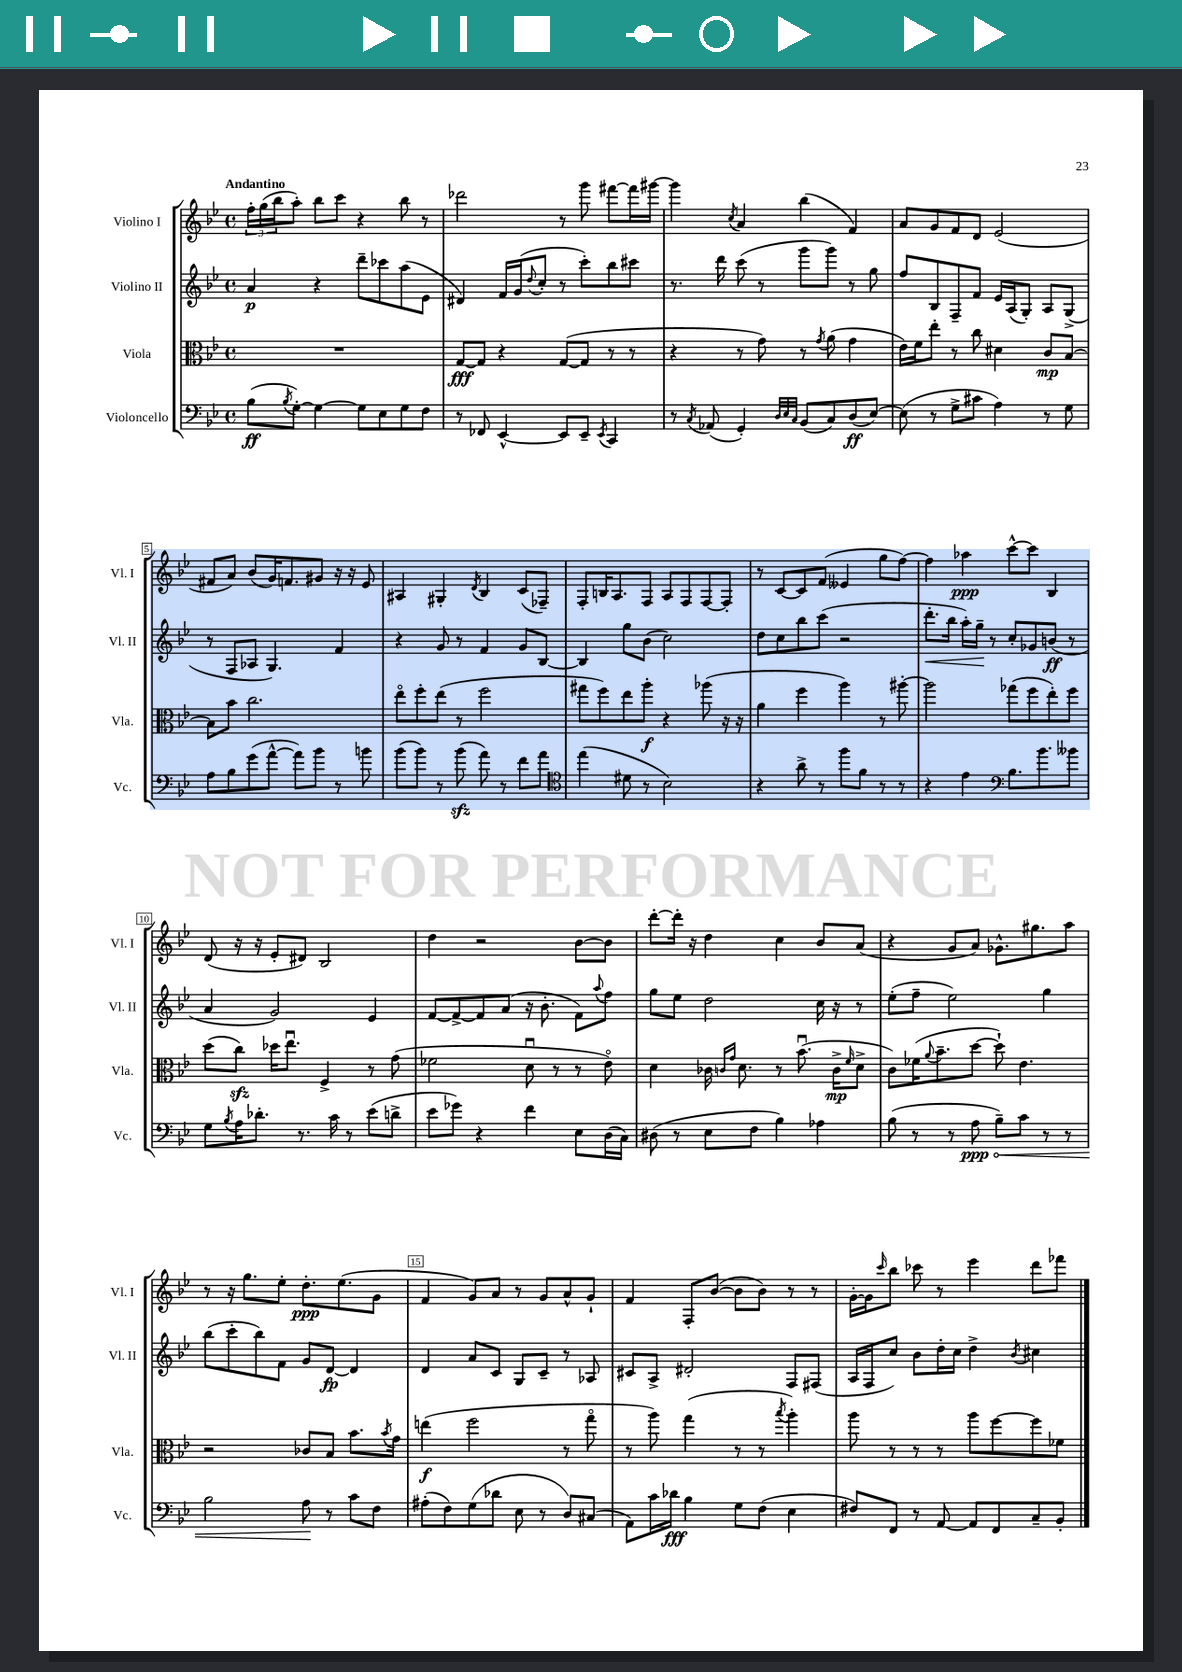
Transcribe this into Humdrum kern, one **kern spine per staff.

**kern	**kern	**kern	**kern
*staff4	*staff3	*staff2	*staff1
*clefF4	*clefC3	*clefG2	*clefG2
*k[b-e-]	*k[b-e-]	*k[b-e-]	*k[b-e-]
*M4/4	*M4/4	*M4/4	*M4/4
*met(c)	*met(c)	*met(c)	*met(c)
(8B-	1r	4a	24ff'
.	.	.	(24gg
.	.	.	24bb-
8qB-	.	.	.
[8G')	.	.	8aa')
4G_	.	4r	8bb-
.	.	.	8ccc
8G]	.	8ddd~	4r
8E-	.	8ccc-	.
8G	.	(8aa	8bb-
8F	.	8e-	8r
=	=	=	=
8r	[8G	4d#)	2ddd-
8FF-	8G]	.	.
[4EE-^^	4r	16f	.
.	.	(16g	.
.	.	8qqdd	.
.	.	8cc'	.
8EE-]	([8G	8r	8r
8EE-~	8G]	8ccc')	8ggg
8qEE-	.	.	.
4CC	8r	8bb-	[8fff#
.	8r	8ccc#	16fff#]
.	.	.	[16ggg#
=	=	=	=
8r	4r	8.r	4ggg#]
8qC	.	.	.
(8AA-	.	.	.
.	.	16ddd	.
.	.	.	8qcc
4GG')	8r	(8ccc	4a
.	8g)	8r	.
32qqD	.	.	.
32qqE-	.	.	.
32qqC	.	.	.
(8BB-	8r	8ggg	(4bb-
.	8qg	.	.
8C)	(8a	8ggg)	.
(8D	4g	8r	4f)
[8E-)	.	8gg	.
=	=	=	=
(8E-]	16e-)	8ff	8a
.	16f	.	.
8r	8ee-'	8B-	8g
8G^	8r	8F~	8f
8c#	8cc	8f	8d
4A)	4d#	16e-	(2e-
.	.	(16A	.
.	.	8G')	.
8r	8c	8A	.
8G	[8B-	(8G^	.
=	=	=	=
8A	8B-]	8r	8f#
8B-	8b-	8F	8a)
(8g	2.cc	8A-	(8b-
[8a^^	.	4.G)	16g)
.	.	.	8.f
8a])	.	.	.
8b-	.	.	8g#
8r	.	4f	16r
.	.	.	16r
8b	.	.	8e-
=	=	=	=
(8b-	8ee-o	4r	4A#
8b-)	8ff'	.	.
8r	(8ee-	8g	4G#'
(8b-	8r	8r	.
.	.	.	8qd
8a)	2ff	4f	4B-
8r	.	.	.
8f	.	8g	(8c
8a	.	[8B-	8F-~)
=	=	=	=
*clefC4	*	*	*
(4ee-	8gg#	4B-]	8F'
.	8ff)	.	16B
.	.	.	8.A
8d#	8ee-	8gg	.
8r	8aa'	(8b-	8F
2B-)	4r	2cc)	8A
.	.	.	8F
.	(8aa-	.	[8F
.	16r	.	8F']
.	16r	.	.
=	=	=	=
4r	4a	8dd	8r
.	.	8cc	[8c
8a^	4ff	8bb-	8c]
8r	.	(8ccc	(8f
8ff	4aa)	2r	4e--
8f	.	.	.
8r	8r	.	8gg
8r	[8aa#'	.	[8ff)
=	=	=	=
4r	2aa#]	8.ddd'	4ff]
.	.	16bb-	.
4e-	.	16aa')	4aa-
.	.	16gg~	.
.	.	8r	.
*clefF4	*	*	*
8.B-	(8gg-	8cc'	[8ccc^^
.	8ff	8g-	8ccc]
8.b-	.	.	.
.	8ee-')	(8b	4B-
8b--	8ff	8r	.
=	=	=	=
8G	(8dd	4a	(8d
8qB-	.	.	.
16A	8cc)	.	16r
8.d-'	.	.	16r
.	16dd-	2g)	8e-'
.	8.ee-u	.	.
8.r	.	.	8d#)
.	4F^	.	2B-
16c	.	.	.
8r	.	.	.
(8e-	8r	4e-	.
8d^	(8g	.	.
=	=	=	=
8e-	2f-	[8f	4dd
8g-)	.	8f^_	.
4r	.	8f]	2r
.	.	(8a	.
4f	8du	16r	.
.	.	8.b-'	.
.	8r	.	.
8E-	8r	8f)	[8b-
.	.	8qqaa	.
(16D	8e-o)	8ff	8b-]
16C)	.	.	.
=	=	=	=
(8D#	4d	8gg	[8ddd'
8r	.	8ee-	16ddd']
.	.	.	16r
8E-	16c-	2dd	4dd
.	16qqc	.	.
.	16qqg	.	.
.	8.d	.	.
8F	.	.	.
4B-)	8r	.	4cc
.	(8.b-u	.	.
4A-	.	16cc	8b-
.	16c^	16r	.
.	16qqf	.	.
.	8d^	8r	(8a
=	=	=	=
(8B-	8c)	(8ee-'	4r
8r	(16f-	8ff~	.
.	8qqa	.	.
.	8.b-~	.	.
8r	.	2ee-)	8g
8A	[8dd	.	8a)
8B-~)	8dd`])	.	8.g-^^
8c	4.e-	.	.
.	.	.	8.gg#
8r	.	4gg	.
8r	.	.	8aa
=	=	=	=
2B-	2r	(8bb-	8r
.	.	8ccc'	16r
.	.	.	8.gg
.	.	8bb-)	.
.	.	8f	8ee-'
8A	8c-	8g	8.dd'
8r	8B-	[8d	.
.	.	.	(8.ee-
8c	8.b-	4d]	.
8F	.	.	8g
.	8qb-	.	.
.	16g	.	.
=	=	=	=
(8A#'	(4ee	4d	4f
8F)	.	.	.
(8G	2ff	8a	8g)
8d-	.	8c	8a
8E-	.	8G	8r
8r	.	8c~	8g
8D)	8r	8r	8a^^
(8C#	8ggo	8A-	8g`
=	=	=	=
8AA)	8r	8c#	4f
16c	8aa)	8A^	.
16d-	.	.	.
4B-	(4gg	2d#'	8F'
.	.	.	([8b-
8G	8r	.	8b-]
(8F	8r	.	8b-)
.	8qbb-	.	.
4E-	4aa')	8F	8r
.	.	(8F#	8r
=	=	=	=
8F#)	8aa	16A	[16g'
.	.	16F	16g]
.	.	.	16qqccc
8FF	8r	8cc)	8bb-
8r	8r	8b-	8ccc-
[8AA	8r	16dd'	8r
.	.	16cc	.
8AA]	8aa	4dd^	4eee-
8FF	[8ff	.	.
.	.	8qb-	.
8C~	8ff]	4cc#	8ddd
8BB-'	8f-	.	8fff-
==	==	==	==
*-	*-	*-	*-
